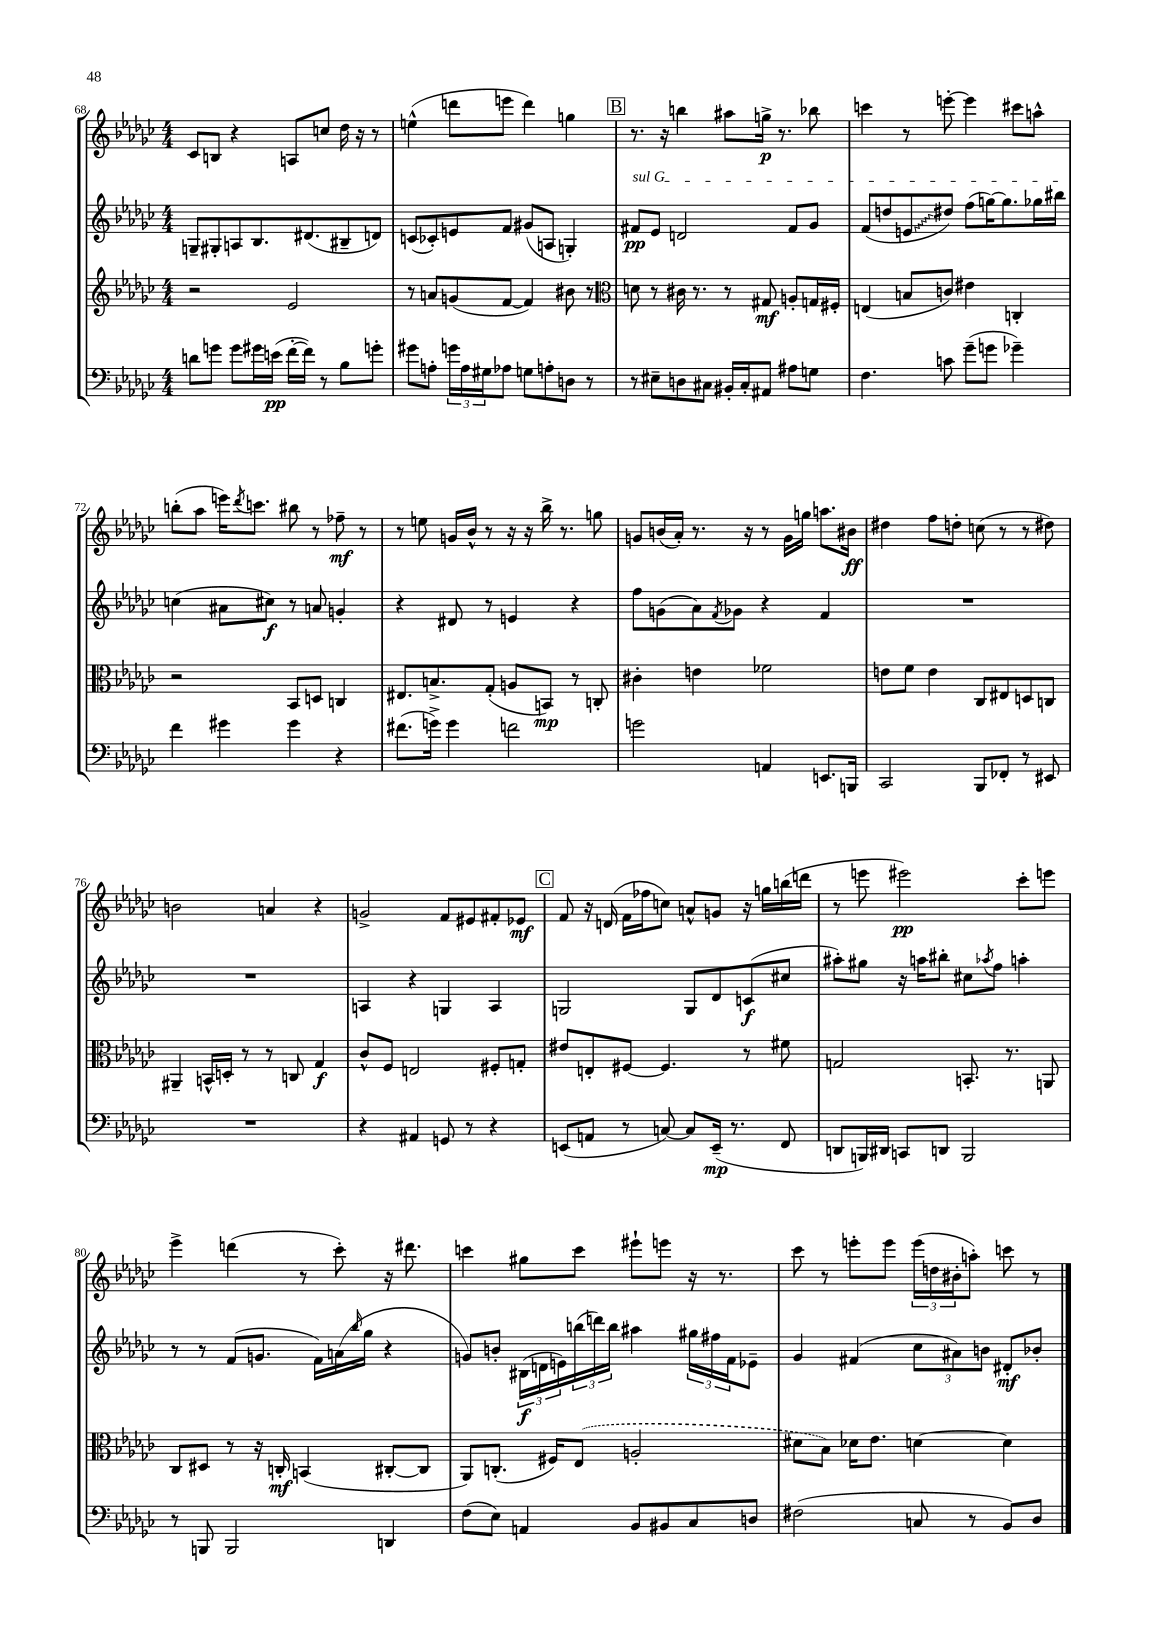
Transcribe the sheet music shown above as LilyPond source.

<<
\new StaffGroup <<
\new Staff = "s0" {
    \clef treble \key ges \major \numericTimeSignature \time 4/4
    ces'8 b8 r4 a8 c''8 des''16 r16 r8 |
    e''4-^( d'''8 e'''8 d'''4) g''4 |
    \mark \markup { \box "B" } r8. r16 b''4 ais''8 g''16->\p r8. bes''8 |
    c'''4 r8 e'''8~-. e'''4 cis'''8 a''8-^ |
    b''8-.( aes''8 e'''16) \acciaccatura { des'''8 } c'''8. bis''8 r8 fes''8--\mf r8 |
    r8 e''8 g'16 bes'16-^ r8 r16 r16 bes''16-> r8. g''8 |
    g'8 b'16( aes'16-.) r8. r16 r8 g'16 g''16 a''8. bis'16\ff |
    dis''4 f''8 d''8-. c''8( r8 r8 dis''8) |
    b'2 a'4 r4 |
    g'2-> f'8 eis'8 fis'8-. ees'8\mf |
    \mark \markup { \box "C" } f'8 r16 d'16( f'16 fes''16 c''8) a'8-^ g'8 r16 g''16 b''16( d'''16 |
    r8 e'''8 eis'''2\pp) ces'''8-. e'''8 |
    ees'''4-> d'''4( r8 ces'''8-.) r16 dis'''8. |
    c'''4 gis''8 c'''8 eis'''8-! e'''8 r16 r8. |
    ces'''8 r8 e'''8-. e'''8 \tuplet 3/2 { e'''16( d''16 bis'16-. } a''8-.) c'''8 r8 \bar "|." |
}
\new Staff = "s1" {
    \clef treble \key ges \major \numericTimeSignature \time 4/4
    g8-- gis8-. a8 bes8. dis'8.( bis8-- d'8) |
    c'8( ces'8-.) e'8 f'8 gis'8( a8 g4-.) |
    \mark \markup { \box "B" } \once \override TextSpanner.bound-details.left.text = \markup { \italic "sul G" } fis'8\pp\startTextSpan ees'8 d'2 fis'8 ges'8 |
    f'8( d''8 \once \override Glissando.style = #'zigzag e'8\glissando dis''8) f''8( g''16~) g''8. ges''16 bis''16\stopTextSpan |
    c''4( ais'8 cis''8\f) r8 a'8 g'4-. |
    r4 dis'8 r8 e'4 r4 |
    f''8 g'8( aes'8) \acciaccatura { f'8 } ges'8 r4 f'4 |
    R1 |
    R1 |
    a4 r4 g4 a4 |
    \mark \markup { \box "C" } g2 g8 des'8 c'8\f( cis''8 |
    ais''8-.) gis''8 r16 a''16 bis''8-. cis''8 \acciaccatura { aes''8 } f''8 a''4-. |
    r8 r8 f'8( g'8. f'16) a'16( \grace { bes''16 } ges''16 r4 |
    g'8) b'8-. \tuplet 3/2 { bis16\f( d'16 e'16) } \tuplet 3/2 { b''16( d'''16) b''16 } ais''4 \tuplet 3/2 { gis''16 fis''16 f'16 } ees'8-- |
    ges'4 fis'4( \tuplet 3/2 { ces''8 ais'8) b'8 } dis'8-.\mf bes'8-. \bar "|." |
}
\new Staff = "s2" {
    \clef treble \key ges \major \numericTimeSignature \time 4/4
    r2 ees'2 |
    r8 a'8 g'8( f'8~ f'4) bis'8 r8 |
    \mark \markup { \box "B" } \clef alto d'8 r8 cis'16 r8. r8 gis8\mf a8-. g16 fis16-. |
    e4( b8 c'8) eis'4 c4-. |
    r2 bes,8 d8 c4 |
    eis8. b8.-> ges8-.( a8 b,8\mp) r8 c8-. |
    cis'4-. e'4 fes'2 |
    e'8 f'8 e'4 ces8 eis8 d8 c8 |
    ais,4-- b,16-^ d16-. r8 r8 c8 ges4\f |
    ces'8-^ f8 e2 fis8-. g8-. |
    \mark \markup { \box "C" } eis'8 e8-. fis8~ fis4. r8 fis'8 |
    g2 b,8.-. r8. a,8 |
    ces8 dis8 r8 r16 c16-.\mf b,4( cis8~-. cis8 |
    aes,8) c8.-.( fis16) \once \slurDashed ees8( a2-. |
    dis'8 bes8) des'16 ees'8. d'4~ d'4 \bar "|." |
}
\new Staff = "s3" {
    \clef bass \key ges \major \numericTimeSignature \time 4/4
    d'8 g'8 g'8 gis'16 e'16\pp( f'16~-. f'16) r8 bes8 g'8-. |
    gis'8 a8-. \tuplet 3/2 { g'16 a16 gis16 } aes8 g8 a8-. d8 r8 |
    \mark \markup { \box "B" } r8 eis8-- d8 cis8 bis,16-. cis16-. ais,8 ais8 g8 |
    f4. c'8 ges'8--( g'8 ges'4--) |
    f'4 gis'4 gis'4 r4 |
    fis'8.( g'16->) g'4 f'2 |
    g'2 a,4 e,8. b,,16 |
    ces,2 bes,,8 fes,8-. r8 eis,8 |
    R1 |
    r4 ais,4 g,8 r8 r4 |
    \mark \markup { \box "C" } e,8( a,8 r8 c8~) c8 e,16--\mp( r8. f,8 |
    d,8 b,,16) dis,16 c,8 d,8 b,,2 |
    r8 b,,8 b,,2 d,4 |
    f8( ees8) a,4 bes,8 bis,8 ces8 d8 |
    fis2( c8 r8 bes,8) des8 \bar "|." |
}
>>
>>
\layout { \context { \Score currentBarNumber = #68 } }
